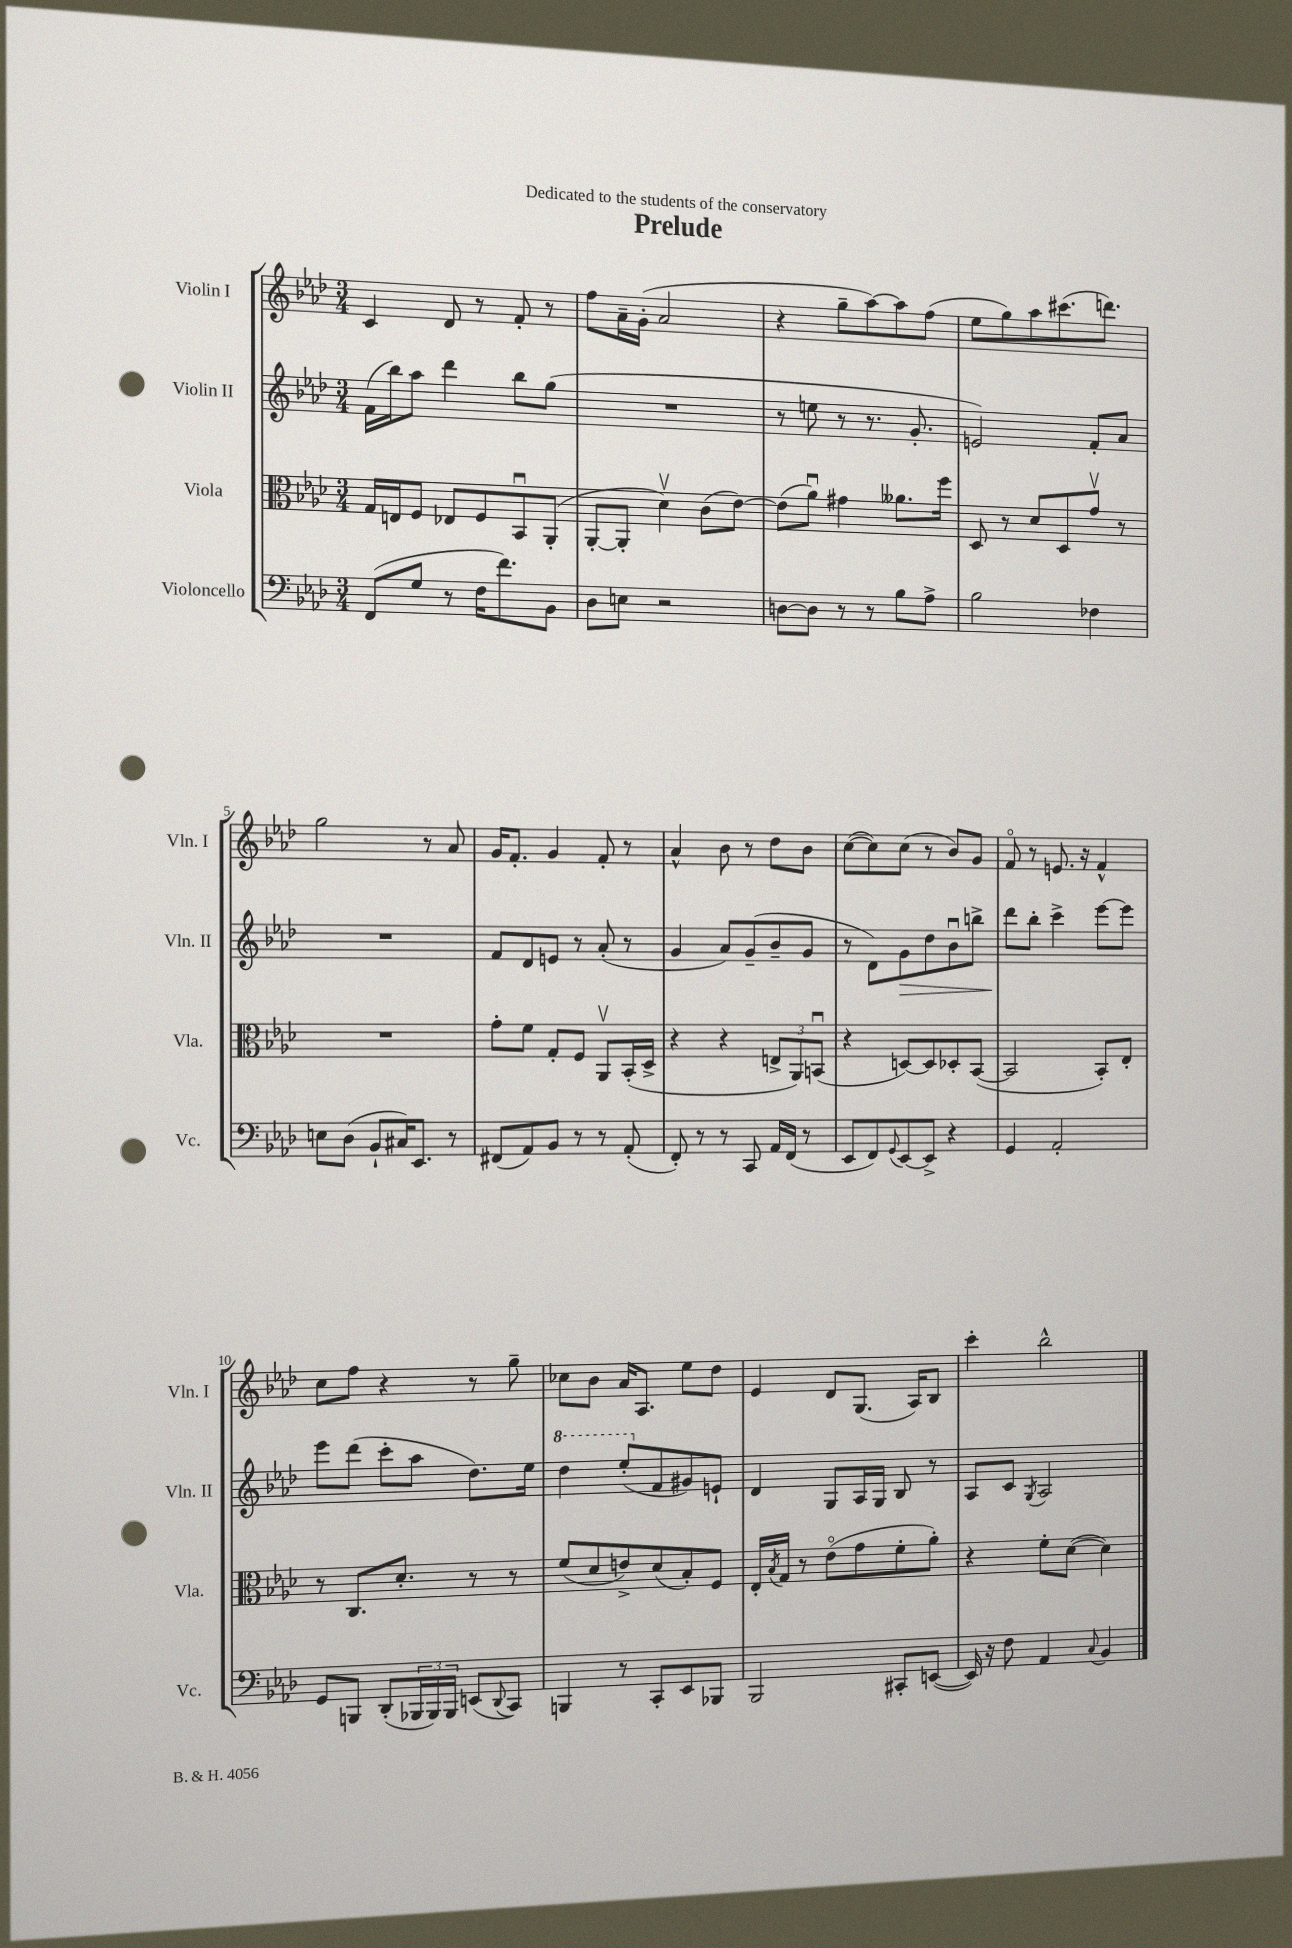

**kern	**kern	**kern	**kern
*staff4	*staff3	*staff2	*staff1
*clefF4	*clefC3	*clefG2	*clefG2
*k[b-e-a-d-]	*k[b-e-a-d-]	*k[b-e-a-d-]	*k[b-e-a-d-]
*M3/4	*M3/4	*M3/4	*M3/4
(8FF	16G	(16f	4c
.	16E	16bb-)	.
8G	8F	8aa-	.
8r	8E-	4ddd-	8d-
16F	8F	.	8r
8.f)	.	.	.
.	8BB-u	8bb-	8f'
8BB-	(8AA-'	(8gg	8r
=	=	=	=
8D-	[8AA-'	2.r	8ff
8E	8AA-']	.	16a-~
.	.	.	(16g'
2r	4d-v)	.	2a-
.	(8c	.	.
.	[8e-)	.	.
=	=	=	=
[8D	(8e-]	8r	4r
8D]	8a-u)	8ee	.
8r	4g#	8r	8gg~
8r	.	8.r	[8aa-)
8B-	8.a--	.	8aa-]
.	.	8.g'	.
8A-^	.	.	(8ff
.	16ff	.	.
=	=	=	=
2B-	8D-	2e)	8ee-
.	8r	.	8gg)
.	8d-	.	8aa-
.	8D-	.	(8.ccc#
4F-	8gv	8f'	.
.	.	.	8.ddd)
.	8r	8a-	.
=	=	=	=
8E	2.r	2.r	2gg
(8D-	.	.	.
8BB-`	.	.	.
16C#)	.	.	.
8.EE-	.	.	.
.	.	.	8r
8r	.	.	8a-
=	=	=	=
(8FF#	8g'	8f	16g
.	.	.	8.f'
8AA-)	8f	8d-	.
8BB-	8G'	8e	4g
8r	8F	8r	.
8r	8AA-v	(8a-'	8f'
(8AA-'	(16BB-'	8r	8r
.	16D-^	.	.
=	=	=	=
8FF')	4r	4g	4a-^^
8r	.	.	.
8r	4r	8a-)	8b-
8CC	.	(8g~	8r
16AA-	12E^	8b-~	8dd-
(16FF	.	.	.
.	12AA-)	.	.
8r	.	8g	8b-
.	(12BBu	.	.
=	=	=	=
8EE-	4r	8r	([8cc
8FF)	.	8d-)	8cc])
8qqGG	.	.	.
[8EE-	[8D)	8g	(8cc
8EE-^]	8D]	8dd-	8r
4r	8D-'	8b-u	8b-)
.	([8BB-	8bb^	8g
=	=	=	=
4GG	2BB-]	8ddd-	8fo
.	.	8bb-'	8r
2AA-'	.	4ccc^	8.e
.	.	.	16r
.	8BB-')	[8eee-	4f^^
.	8E-'	8eee-]	.
=	=	=	=
8GG	8r	8eee-	8cc
8BBB	8.C	(8ddd-	8ff
(8DD-'	.	8ccc'	4r
.	8.d-'	.	.
24BBB-	.	8aa-	.
24BBB-)	.	.	.
24BBB-	.	.	.
(8EE	8r	8.dd-)	8r
8qqDD-	.	.	.
8CC)	8r	.	8gg~
.	.	16ee-	.
=	=	=	=
4BBB	(8f	4ddd-	8cc-
.	8d-	.	8b-
8r	8e^)	(8eee-'	16a-
.	.	.	8.A-
8CC'	(8d-	8f	.
8EE-	8B-')	8g#)	8ee-
8BBB-	8F	8e`	8dd-
=	=	=	=
2BBB-	16E-'	4d-	4e-
.	8qB-	.	.
.	16G	.	.
.	8r	.	.
.	(8e-o	8G	8d-
.	8g	16A-	(8.G
.	.	16G	.
8CC#'	8f'	8B-	.
.	.	.	16A-)
([8EE	8a-')	8r	8B-
=	=	=	=
16EE])	4r	8A-	4ccc'
16r	.	.	.
8F	.	8c	.
.	.	8qG	.
4AA-	8f'	2A-	2bb-^^
.	([8d-	.	.
8qqC	.	.	.
4BB-	4d-])	.	.
==	==	==	==
*-	*-	*-	*-
